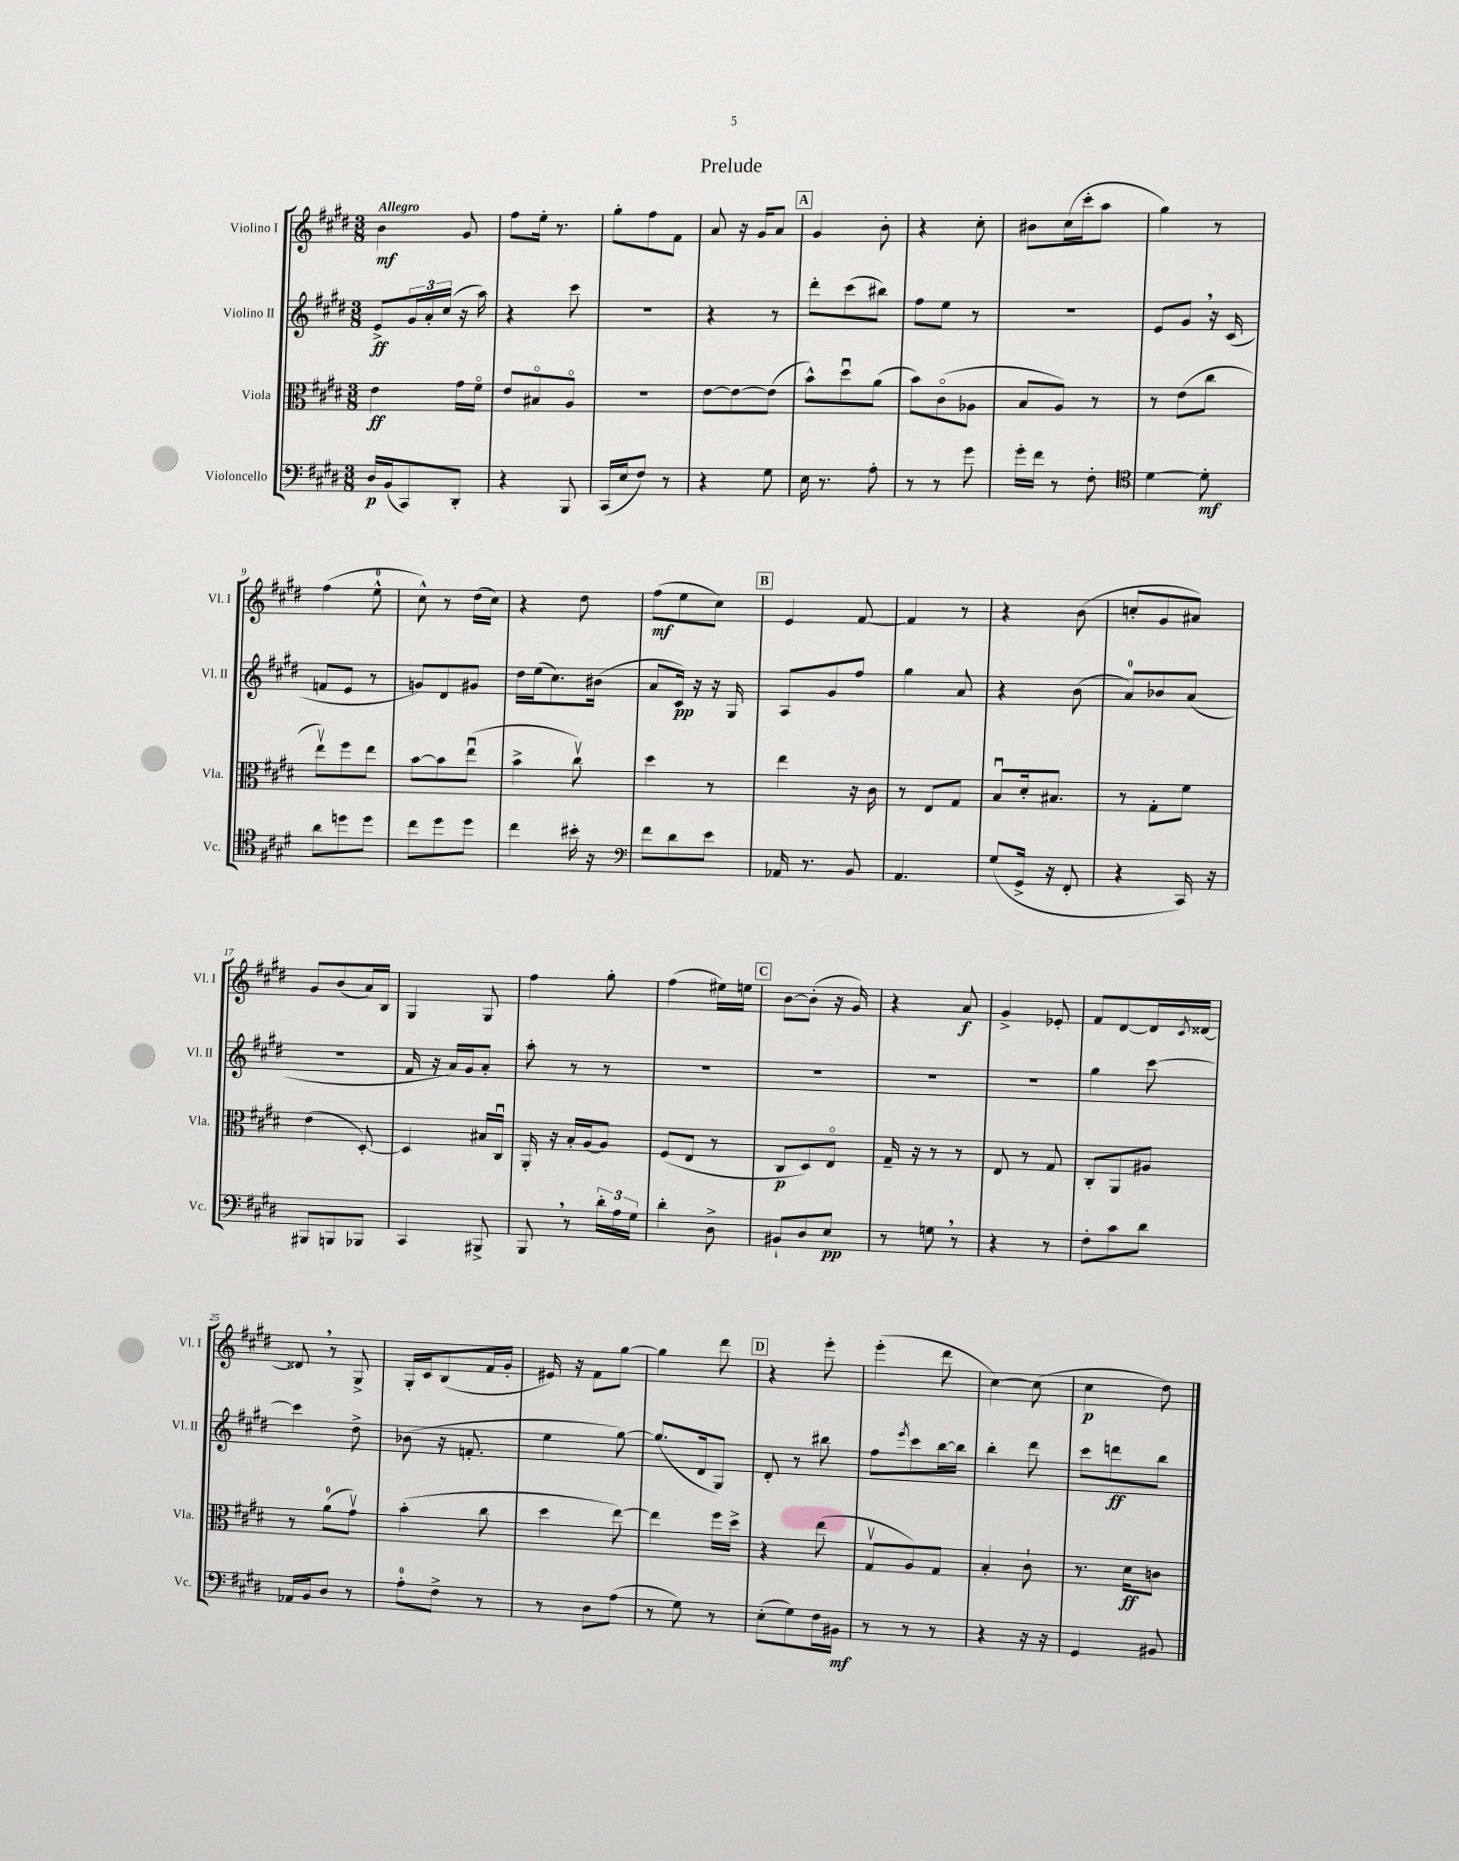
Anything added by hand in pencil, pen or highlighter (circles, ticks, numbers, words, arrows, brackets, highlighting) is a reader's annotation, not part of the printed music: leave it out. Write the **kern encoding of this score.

**kern	**kern	**kern	**kern
*staff4	*staff3	*staff2	*staff1
*clefF4	*clefC3	*clefG2	*clefG2
*k[f#c#g#d#]	*k[f#c#g#d#]	*k[f#c#g#d#]	*k[f#c#g#d#]
*M3/8	*M3/8	*M3/8	*M3/8
16D#	4e	8e^	4b
(16BB	.	.	.
8CC#)	.	24g#	.
.	.	24a'	.
.	.	(24cc#	.
8DD#'	16g#	16r	8g#
.	16f#o	16aa)	.
=	=	=	=
4r	8e	4r	8ff#
.	8B#o	.	16ee'
.	.	.	8.r
8BBB	8Ao	8ccc#	.
=	=	=	=
(16CC#	4.r	4.r	8gg#'
16E	.	.	.
8F#)	.	.	8ff#
8r	.	.	8f#
=	=	=	=
4r	[8e	4r	8a
.	8e_	.	16r
.	.	.	16g#
8G#	(8e]	8r	8a
=	=	=	=
16E	8b^^)	8ddd#'	4g#
8.r	.	.	.
.	8dd#u	(8ccc#	.
8A'	(8a	8bb#)	8b'
=	=	=	=
8r	8b)	8ff#	4r
8r	(8c#o	8ee	.
8g#	8A-	8r	8cc#'
=	=	=	=
16g#'	8B	4.r	8b#
16f#	.	.	.
8r	8A)	.	(16cc#
.	.	.	16ccc#'
8F#'	8r	.	8aa
=	=	=	=
*clefC4	*	*	*
[4d#	8r	8e	4gg#)
.	(8e	8g#	.
8d#']	8cc#	16r	8r
.	.	(16c#	.
=	=	=	=
8a	8eev)	8f	(4ff#
8dd	8ff#	8e	.
8dd	8ee	8r	8ee^^
=	=	=	=
8cc#	[8b	8g)	8cc#^^)
8dd#	8b]	8d#	8r
8dd#	(8eeu	8g#	(16dd#
.	.	.	16cc#)
=	=	=	=
4cc#	4b^	16dd#	4r
.	.	(16ee	.
.	.	8.cc#)	.
16b#'	8cc#v)	.	8dd#
16r	.	(16b#	.
=	=	=	=
*clefF4	*	*	*
8f#	4dd#	8a	(8ff#
8d#	.	16c#)	8ee
.	.	16r	.
8e	8r	16r	8cc#)
.	.	16G#	.
=	=	=	=
16AA-	4ee	8A	4e
8.r	.	.	.
.	.	8g#	.
8BB	16r	8ff#	[8f#
.	16c#	.	.
=	=	=	=
4.AA	8r	4gg#	4f#]
.	8E	.	.
.	8G#	8a	8r
=	=	=	=
(8G#	8Bu	4r	4r
16GG#^	16d#'	.	.
16r	8.B#	.	.
8FF#'	.	(8b	(8b
=	=	=	=
4r	8r	8a)	8cc'
.	8G#'	8b-	8g#
16CC#)	8f#	(8a	8a#)
16r	.	.	.
=	=	=	=
8BBB#	(4e	4.r	8g#
8BBB	.	.	(8b
8BBB-	[8D#')	.	16a)
.	.	.	16B
=	=	=	=
4CC#	4D#]	16f#	4G#
.	.	16r	.
.	.	16a)	.
.	.	16g#	.
8BBB#^	16B#	8a'	8G#
.	16C#u	.	.
=	=	=	=
8BBB	16AA'	8aa'	4ff#
.	16r	.	.
8r	16B'	8r	.
.	[16A	.	.
24d#'	8A]	8r	8gg#'
24A	.	.	.
24G#	.	.	.
=	=	=	=
4d#'	(8F#	4.r	(4ff#
.	8E	.	.
8D#^	8r	.	16ee#)
.	.	.	16ee
=	=	=	=
8BB#`	8C#	4.r	[8b
8D#	8D#)	.	(8b']
8E	8Eo	.	16r
.	.	.	16g#)
=	=	=	=
8r	16G#~	4.r	4r
.	16r	.	.
8G	8r	.	.
8r	8r	.	8a
=	=	=	=
4r	8E	4.r	4g#^
.	8r	.	.
8r	8G#	.	8e-'
=	=	=	=
8F#'	8C#'	4gg#	8f#
8c#	8AA	.	[8d#
8d#	8A#	[8ccc#	16d#]
.	.	.	8qc#
.	.	.	[16d##
=	=	=	=
16AA-	8r	4ccc#]	8d##]
16BB	.	.	.
8D#	(8a	.	8r
8r	8g#v)	8dd#^	8G#^
=	=	=	=
8A'	(4b'	(8b-	16G#'
.	.	.	16c#
8F#^	.	16r	(8B
.	.	8.f'	.
8r	8cc#	.	16f#
.	.	.	16g#'
=	=	=	=
8r	4dd#	4ee	16e#)
.	.	.	16r
8D#	.	.	8f#
(8A	[8ee)	[8gg#)	[8gg#
=	=	=	=
8r	4ee]	(8.gg#]	4gg#]
8G#)	.	.	.
.	.	16d#	.
8r	16ff#	8G#)	8ddd#
.	16dd#^	.	.
=	=	=	=
(8E'	4r	8d#'	4r
8G#)	.	8r	.
16F#	(8ee	8bb#	8eee'
16BB#	.	.	.
=	=	=	=
8r	8G#v	8ff#	(4eee'
.	.	8qeee	.
8r	8A)	8ccc#	.
8r	8G#	[16bb	8ddd#
.	.	16bb]	.
=	=	=	=
4r	4B'	4bb'	[4cc#)
16r	8c#`	8ddd#	(8cc#]
16r	.	.	.
=	=	=	=
4GG#	8.r	8ccc#	4cc#
.	.	8ddd	.
.	16d#	.	.
8BB#	8c	8bb	8dd#)
==	==	==	==
*-	*-	*-	*-
